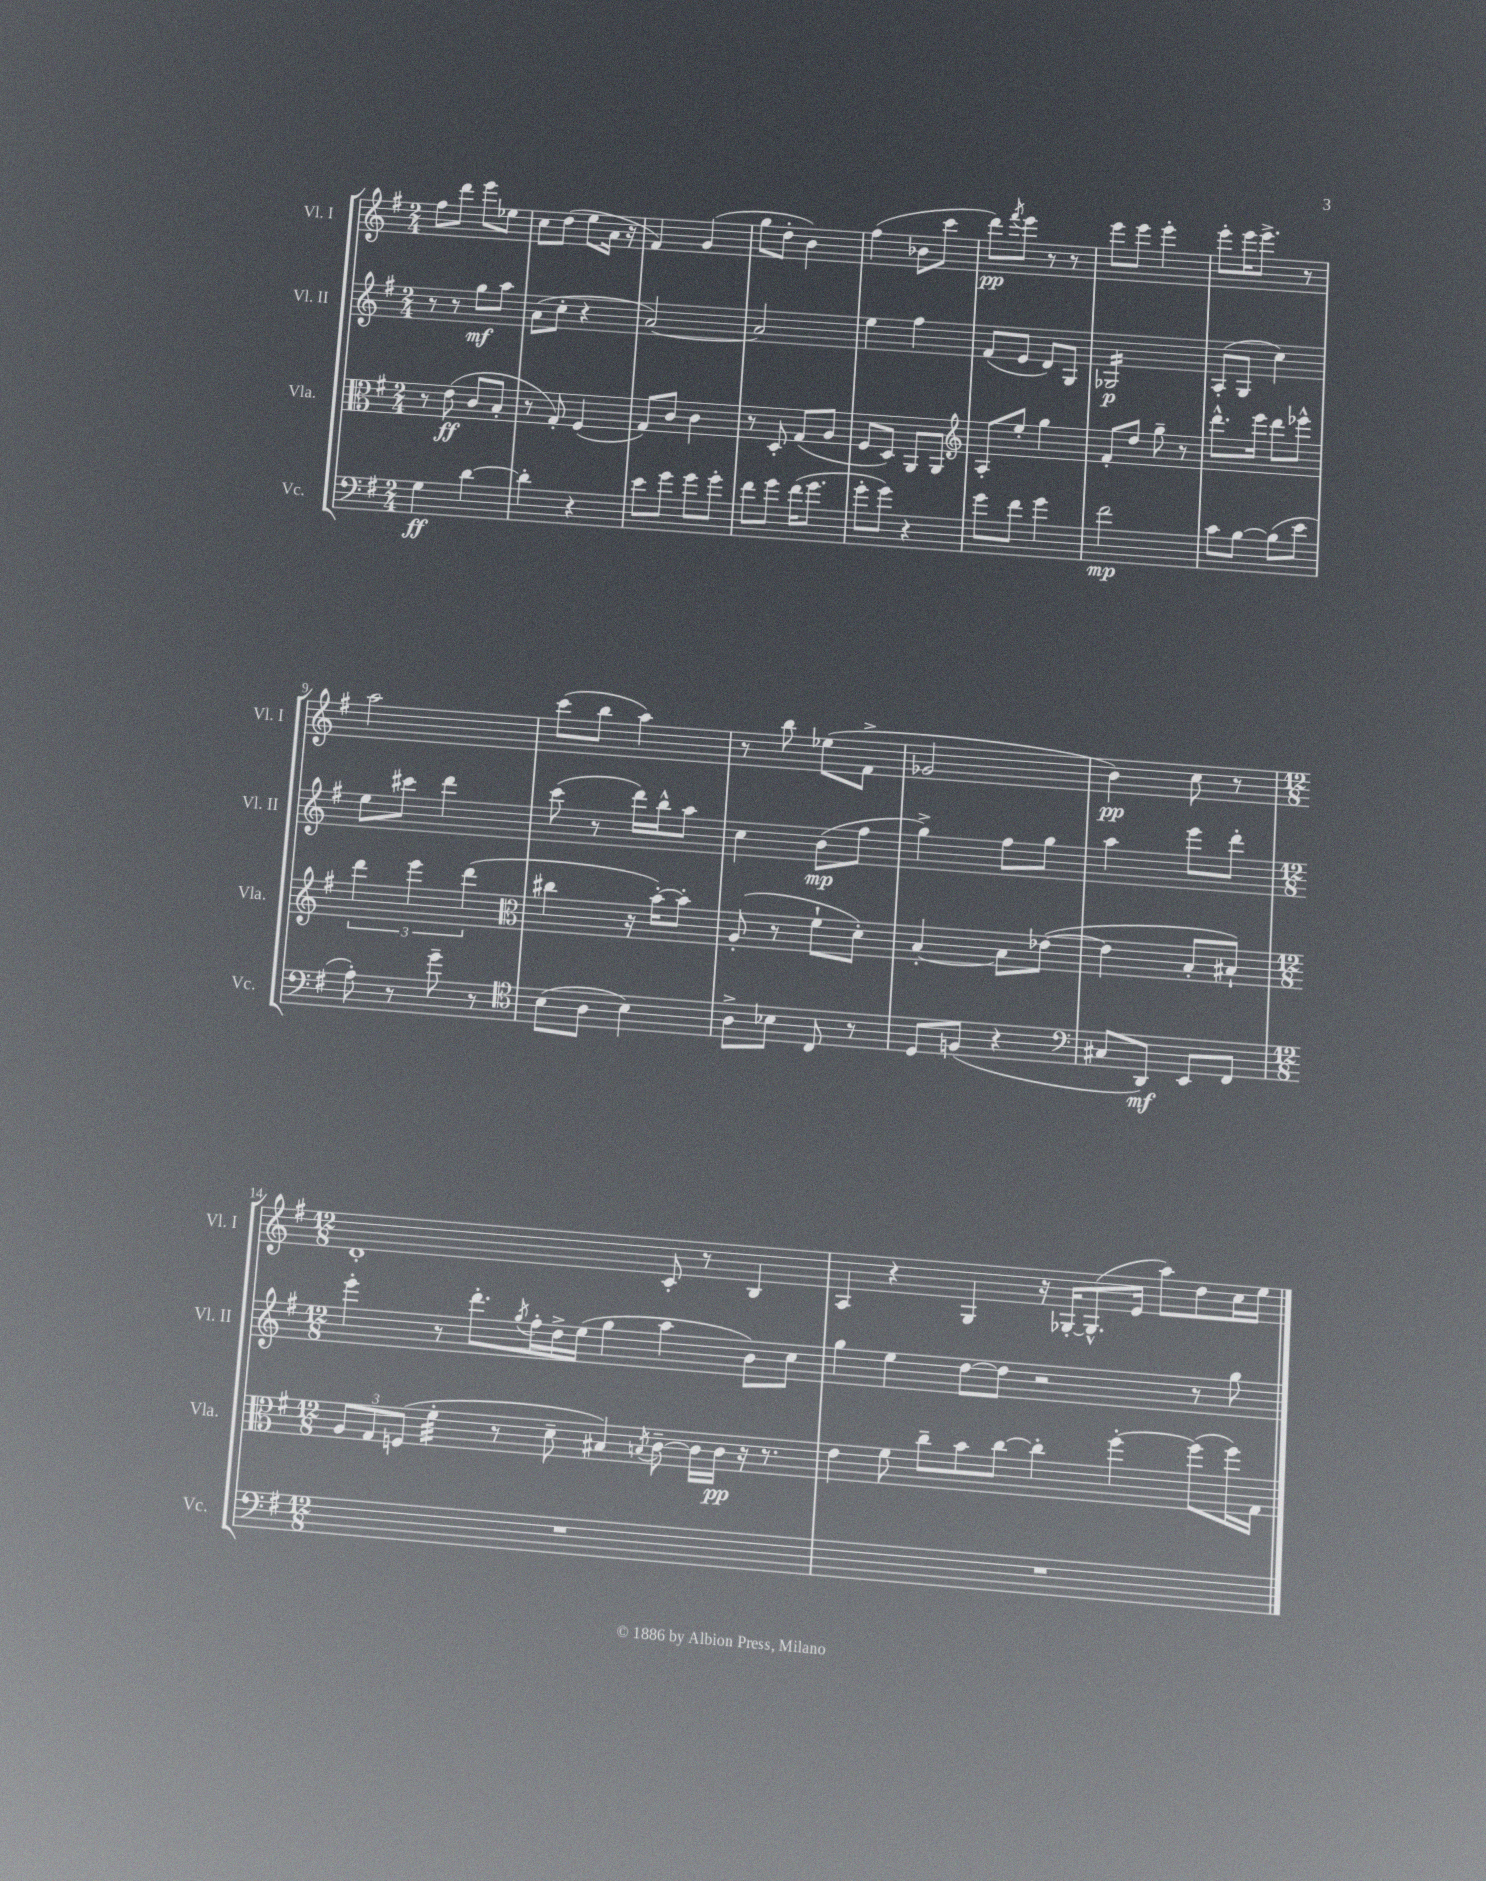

**kern	**kern	**kern	**kern
*staff4	*staff3	*staff2	*staff1
*clefF4	*clefC3	*clefG2	*clefG2
*k[f#]	*k[f#]	*k[f#]	*k[f#]
*M2/4	*M2/4	*M2/4	*M2/4
4G	8r	8r	8ff#
.	(8e	8r	8ddd
[4d	8c	8gg	8eee
.	8B'	8aa	8ee-
=	=	=	=
4d']	8r	(8a	8cc
.	8G')	8cc'	(8dd
4r	(4F#	4r	8ee
.	.	.	16a
.	.	.	16r
=	=	=	=
8e	8G)	[2a)	4f#)
8g	8c	.	.
8g	4c	.	(4g
8g'	.	.	.
=	=	=	=
8f#	8r	2a]	8gg
8g	8D'	.	8dd'
(16f#	(8G	.	4b)
8.g	.	.	.
.	8A	.	.
=	=	=	=
8g'	8F#	4ee	(4ff#
8g)	8D)	.	.
4r	8AA	4ff#	8b-
.	8AA	.	8ccc
=	=	=	=
*	*clefG2	*	*
8g	8A'	(8f#	8ddd)
.	.	.	8qfff#
8f#	8ee'	8e	8eee
4g	4gg	8d)	8r
.	.	8G	8r
=	=	=	=
2f#	8f#'	2G-	8eee
.	8dd	.	8eee
.	8gg~	.	4eee'
.	8r	.	.
=	=	=	=
8c	8.ddd^^	(8A'	8eee'
[8B	.	8G	16eee
.	16eee	.	8.eee^
(8B]	8ddd	4cc)	.
8e	8eee-^^	.	8r
=	=	=	=
8A')	6ddd	8ee	2aa
8r	.	8ccc#	.
.	6eee	.	.
8g~	.	4ddd	.
.	(6ddd	.	.
8r	.	.	.
=	=	=	=
*clefC4	*clefC3	*	*
(8B	4cc#	(8ccc	(8ccc
8A	.	8r	8bb
4B)	16r	16ddd)	4aa)
.	[16b')	16bb^^	.
.	8b']	8aa	.
=	=	=	=
8A^	(8A'	4cc	8r
8B-	8r	.	8bb
8C	8f#`	(8b	(8ee-
8r	8d')	8ff#	8f#^
=	=	=	=
8D	[4B'	4gg^)	2g-
(8F	.	.	.
4r	8B]	8ff#	.
.	([8e-	8gg	.
=	=	=	=
*clefF4	*	*	*
8C#	4e-]	4aa	4b)
8DD)	.	.	.
8EE	8B'	8eee	8cc
8FF#	8B#`)	8ddd'	8r
=	=	=	=
*M12/8	*M12/8	*M12/8	*M12/8
1.r	12A	4eee'	1d'
.	12G	.	.
.	(12F	.	.
.	4f#'	8r	.
.	.	8.ddd'	.
.	8r	.	.
.	.	8qgg	.
.	.	16ff#'	.
.	8d~	16dd^	.
.	.	(16ee	.
.	4B#)	4gg	.
.	8qB	.	.
.	[8c~	4aa	8c'
.	16c]	.	8r
.	16c	.	.
.	16r	8b)	4B
.	8.r	.	.
.	.	8cc	.
=	=	=	=
1.r	4e	4gg	4A
.	8f#	4ee	4r
.	8cc~	.	.
.	8b	[8dd	4G
.	[8cc	8dd]	.
.	4cc']	2r	16r
.	.	.	[16G-'
.	.	.	(8.G-^^]
.	[4ff#'	.	.
.	.	.	16e
.	.	.	8aa)
.	(8ff#]	8r	8dd
.	16ff#)	8gg	16cc
.	16G	.	16ee
==	==	==	==
*-	*-	*-	*-
